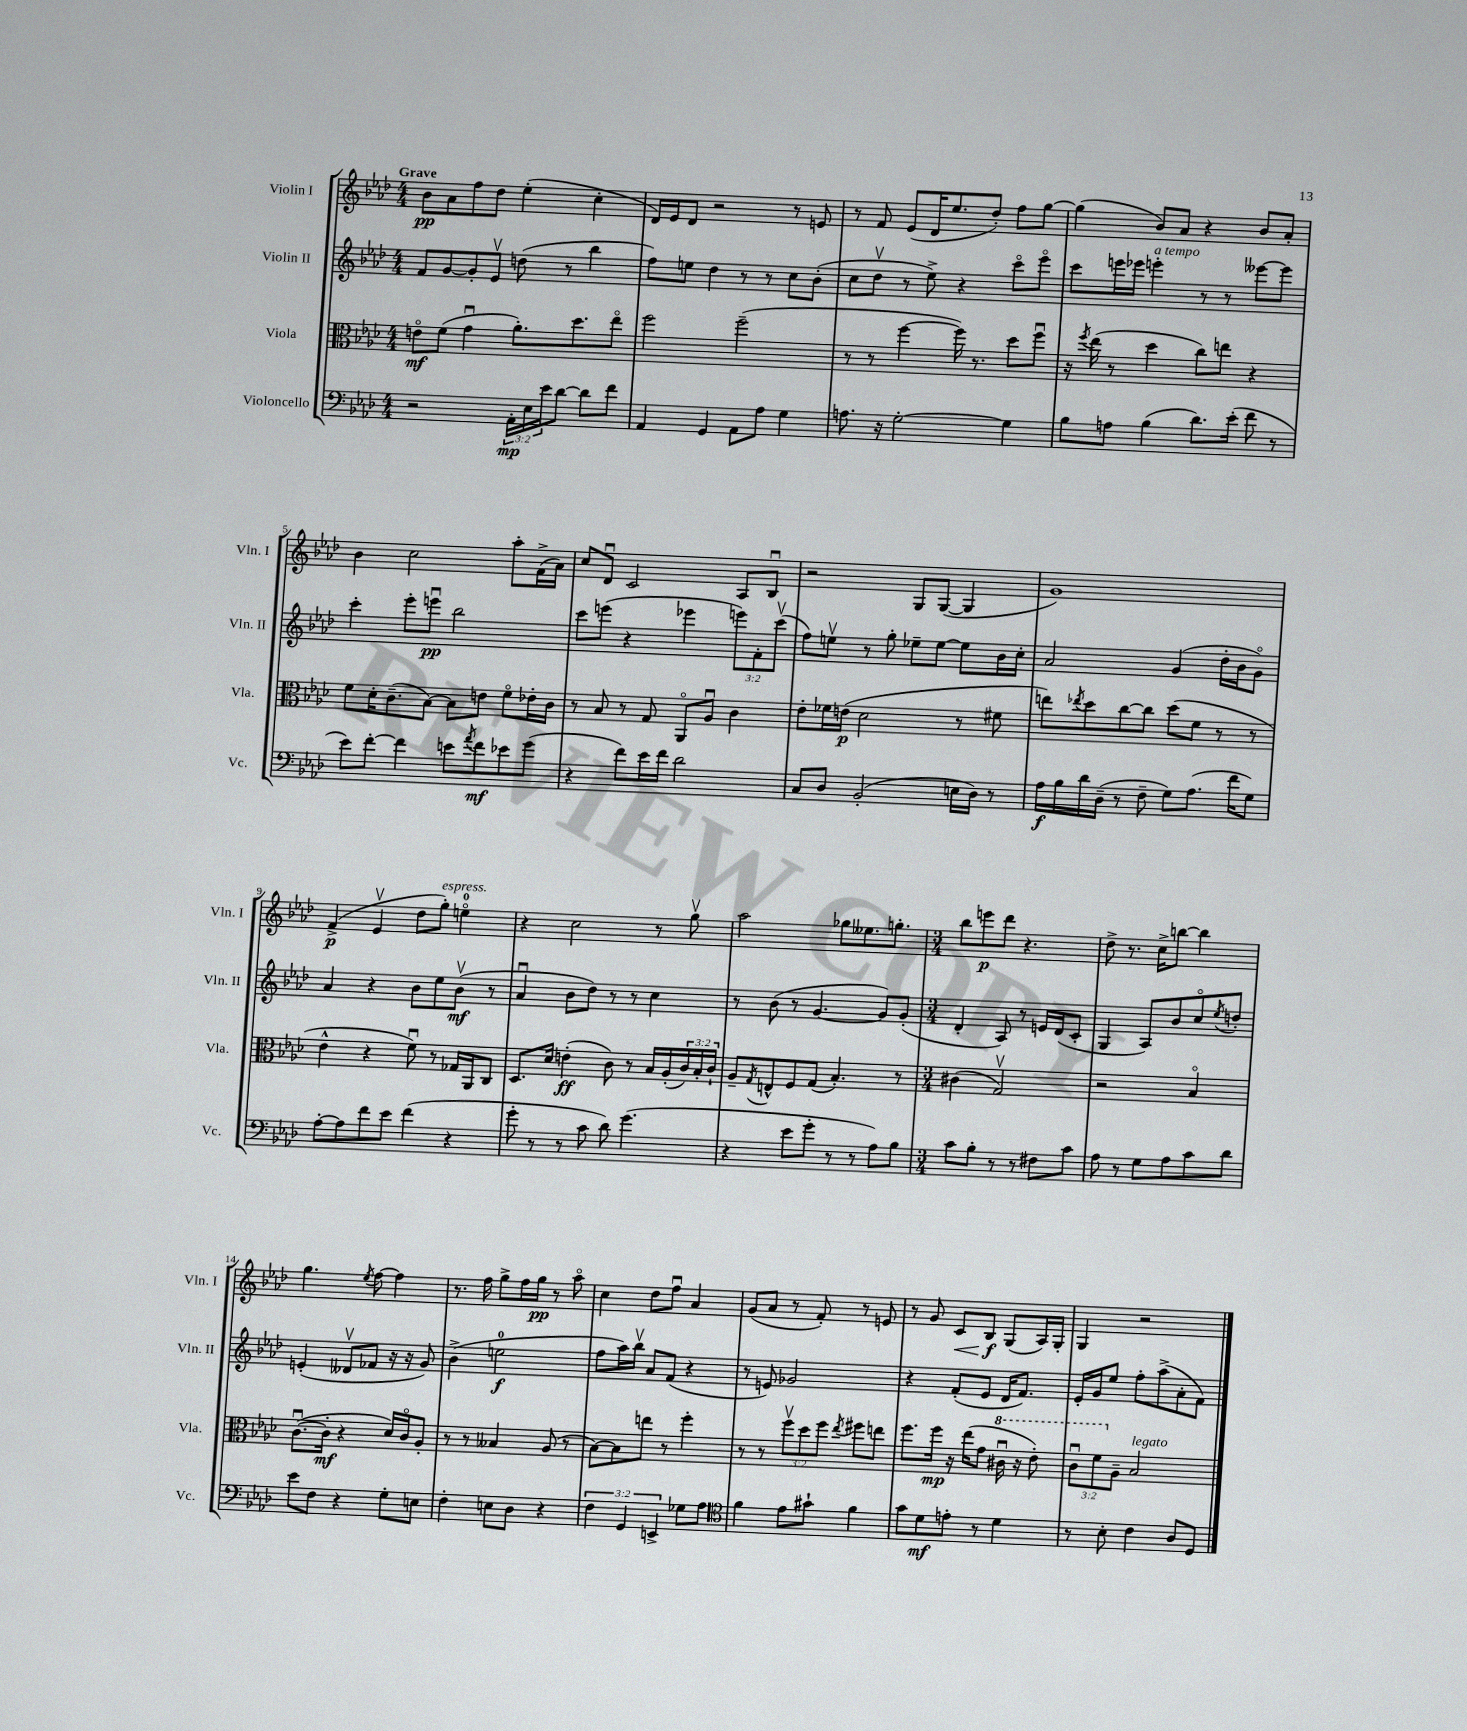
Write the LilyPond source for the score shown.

<<
\new StaffGroup <<
\new Staff = "s0" \with { instrumentName = "Violin I" shortInstrumentName = "Vln. I" } {
    \clef treble \key aes \major \numericTimeSignature \time 4/4 \tempo "Grave"
    bes'8\pp aes'8 f''8 des''8 ees''4-.( c''4-. |
    des'16) ees'16 des'8 r2 r8 e'8 |
    r8 f'8 ees'8( des'16 ees''8. des''8-.) f''8 g''8~ |
    g''4( bes'8) aes'8 r4 bes'8 aes'8-. |
    bes'4 c''2 aes''8-. f'16->( aes'16) |
    c''8 des'8\downbow c'2 aes8 bes8\downbow |
    r2 g8 g8~( g4 |
    g'1) |
    f'4->\p( ees'4\upbow des''8 g''8-.^\markup { \italic "espress." }) e''4-0\flageolet |
    r4 c''2 r8 g''8\upbow |
    aes''2 ges''8 eeses''8. g''8.-. |
    \numericTimeSignature \time 3/4 bes''8 e'''8\p des'''8 r4. |
    des''8-> r8. c''16-> b''8~ b''4 |
    g''4. \acciaccatura { ees''8 } f''8~ f''4 |
    r8. f''16 g''8-> f''16 g''16\pp r8 aes''8\flageolet |
    c''4 des''8 f''8\downbow aes'4 |
    g'8( aes'8 r8 f'8-.) r8 e'8 |
    r8 g'8 c'8\< bes8\f\! g8( aes16) g16-. |
    g4 r2 \bar "|." |
}
\new Staff = "s1" \with { instrumentName = "Violin II" shortInstrumentName = "Vln. II" } {
    \clef treble \key aes \major \numericTimeSignature \time 4/4 \override Staff.TupletNumber.text = #tuplet-number::calc-fraction-text
    f'8 g'8~ g'8-. ees'8\upbow d''8( r8 bes''4 |
    f''8) e''8 des''4 r8 r8 c''8 bes'8-.( |
    c''8 des''8\upbow r8 ees''8->) r4 c'''8\flageolet ees'''8\flageolet |
    c'''8 e'''16 ees'''16 e'''4-.^\markup { \italic "a tempo" } r8 r8 eeses'''8~ eeses'''8 |
    c'''4-. ees'''8-. e'''8\downbow\pp bes''2 |
    c'''8 e'''8( r4 ees'''4 \tuplet 3/2 { e'''8) f'8-. c'''8\upbow( } |
    f''8) e''8\upbow r8 g''8-. ees''8-- ees''8~ ees''8 bes'16 c''16-. |
    aes'2 g'4( des''16-. bes'16 g'8\flageolet) |
    aes'4 r4 bes'8 ees''8 bes'8\upbow\mf( r8 |
    aes'4\downbow bes'8 des''8) r8 r8 c''4 |
    r8 bes'8( r8 g'4.~ g'8) g'8-.( |
    \numericTimeSignature \time 3/4 des'4-. aes8) r8 e'16 des'16( c'8-. |
    g4 aes8) bes'8 c''8\flageolet \acciaccatura { ees''8 } d''8-. |
    e'4-.( deses'8\upbow fes'8 r16 r16 g'8) |
    bes'4->( e''2-0\f |
    f''8 aes''16) bes''16\upbow aes'8 f'8( r4 |
    r8 e'8) ges'2 |
    r4 f'8-.( ees'8 des'16 f'8.) |
    ees'16-. g'16 ees''8 f''8-. aes''8->( aes'8-. f'8) \bar "|." |
}
\new Staff = "s2" \with { instrumentName = "Viola" shortInstrumentName = "Vla." } {
    \clef alto \key aes \major \numericTimeSignature \time 4/4 \override Staff.TupletNumber.text = #tuplet-number::calc-fraction-text
    e'8\flageolet\mf f'8( g'4\downbow aes'8.-.) des''8. ees''8\flageolet |
    f''2 f''2--( |
    r8 r8 f''4~ f''16) r8. des''8 f''8\downbow |
    r16 \acciaccatura { f''8 } ees''16( r8 des''4 c''8) e''8 r4 |
    f'8 des'16-. c'8.--( bes8~) bes8 e'8 f'8\flageolet ees'16-. c'16 |
    r8 bes8 r8 g8 aes,8\flageolet aes8\downbow c'4 |
    ees'8-. fes'16 e'16\p( des'2 r8 fis'8 |
    e''8) \acciaccatura { ees''8 } des''8 c''8~ c''8 des''8( f'8 r8 r8 |
    ees'4-^ r4 f'8\downbow) r8 ges16 aes,16 c8 |
    des8. des'16 e'4-.\ff( c'8) r8 bes16 aes16-.( \tuplet 3/2 { c'16) bes16-. c'16-! } |
    aes8-- \acciaccatura { g8 } e8-^ f8 g8( bes4.-.) r8 |
    \numericTimeSignature \time 3/4 cis'4( g2\upbow) |
    r2 bes4\flageolet |
    c'8.~\downbow( c'16-.\mf r4 des'16) c'16\flageolet aes8-. |
    r8 r8 beses4 aes8( r8 |
    bes8~) bes8 e''8 r8 f''4-. |
    r8 r8 \tuplet 3/2 { f''8\upbow des''8 f''8 } \acciaccatura { ees''8 } fis''8 e''8 |
    f''8. f''16\mp r16 ees''16( g'8 \ottava #1 cis''16\downbow r16 ees''8-.) |
    \tuplet 3/2 { c''8\downbow f''8 \ottava #0 aes8-- } bes2^\markup { \italic "legato" } \bar "|." |
}
\new Staff = "s3" \with { instrumentName = "Violoncello" shortInstrumentName = "Vc." } {
    \clef bass \key aes \major \numericTimeSignature \time 4/4 \override Staff.TupletNumber.text = #tuplet-number::calc-fraction-text
    r2 \tuplet 3/2 { aes,16-.\mp ees16 ees'16 } des'8~ des'8 f'8 |
    aes,4 g,4 aes,8 aes8 g4 |
    a8. r16 g2~-. g4 |
    bes8 a8 bes4( des'8.) ees'16-.( f'8 r8 |
    ees'8) f'8~-. f'4 e'8 \acciaccatura { aes'8 } f'8\mf ees'8 g'8( |
    r4 f'8) ees'16 f'16 des'2 |
    c8 des8 bes,2-.( e16 des16) r8 |
    aes16\f bes16 des'16 des16--( r8 f8-- g8) aes8.( f'16 g8) |
    aes8~-. aes8 f'8 ees'8 f'4( r4 |
    g'8-. r8 r8 c'8 des'8) g'4.( |
    r4 ees'8 g'8-. r8 r8 aes8) bes8 |
    \numericTimeSignature \time 3/4 c'8 bes8-. r8 r8 fis8 c'8 |
    aes8 r8 g8 aes8 c'8 des'8 |
    ees'8 f8 r4 g8-. e8 |
    f4-. e8 des8 r4 |
    \tuplet 3/2 { f4 g,4 e,4-> } ges8 aes8 |
    \clef tenor f'4 ees'8 gis'8-! f'4 |
    g'8 des'8\mf e'8-. r8 des'4 |
    r8 bes8-. c'4 aes8 des8 \bar "|." |
}
>>
>>
